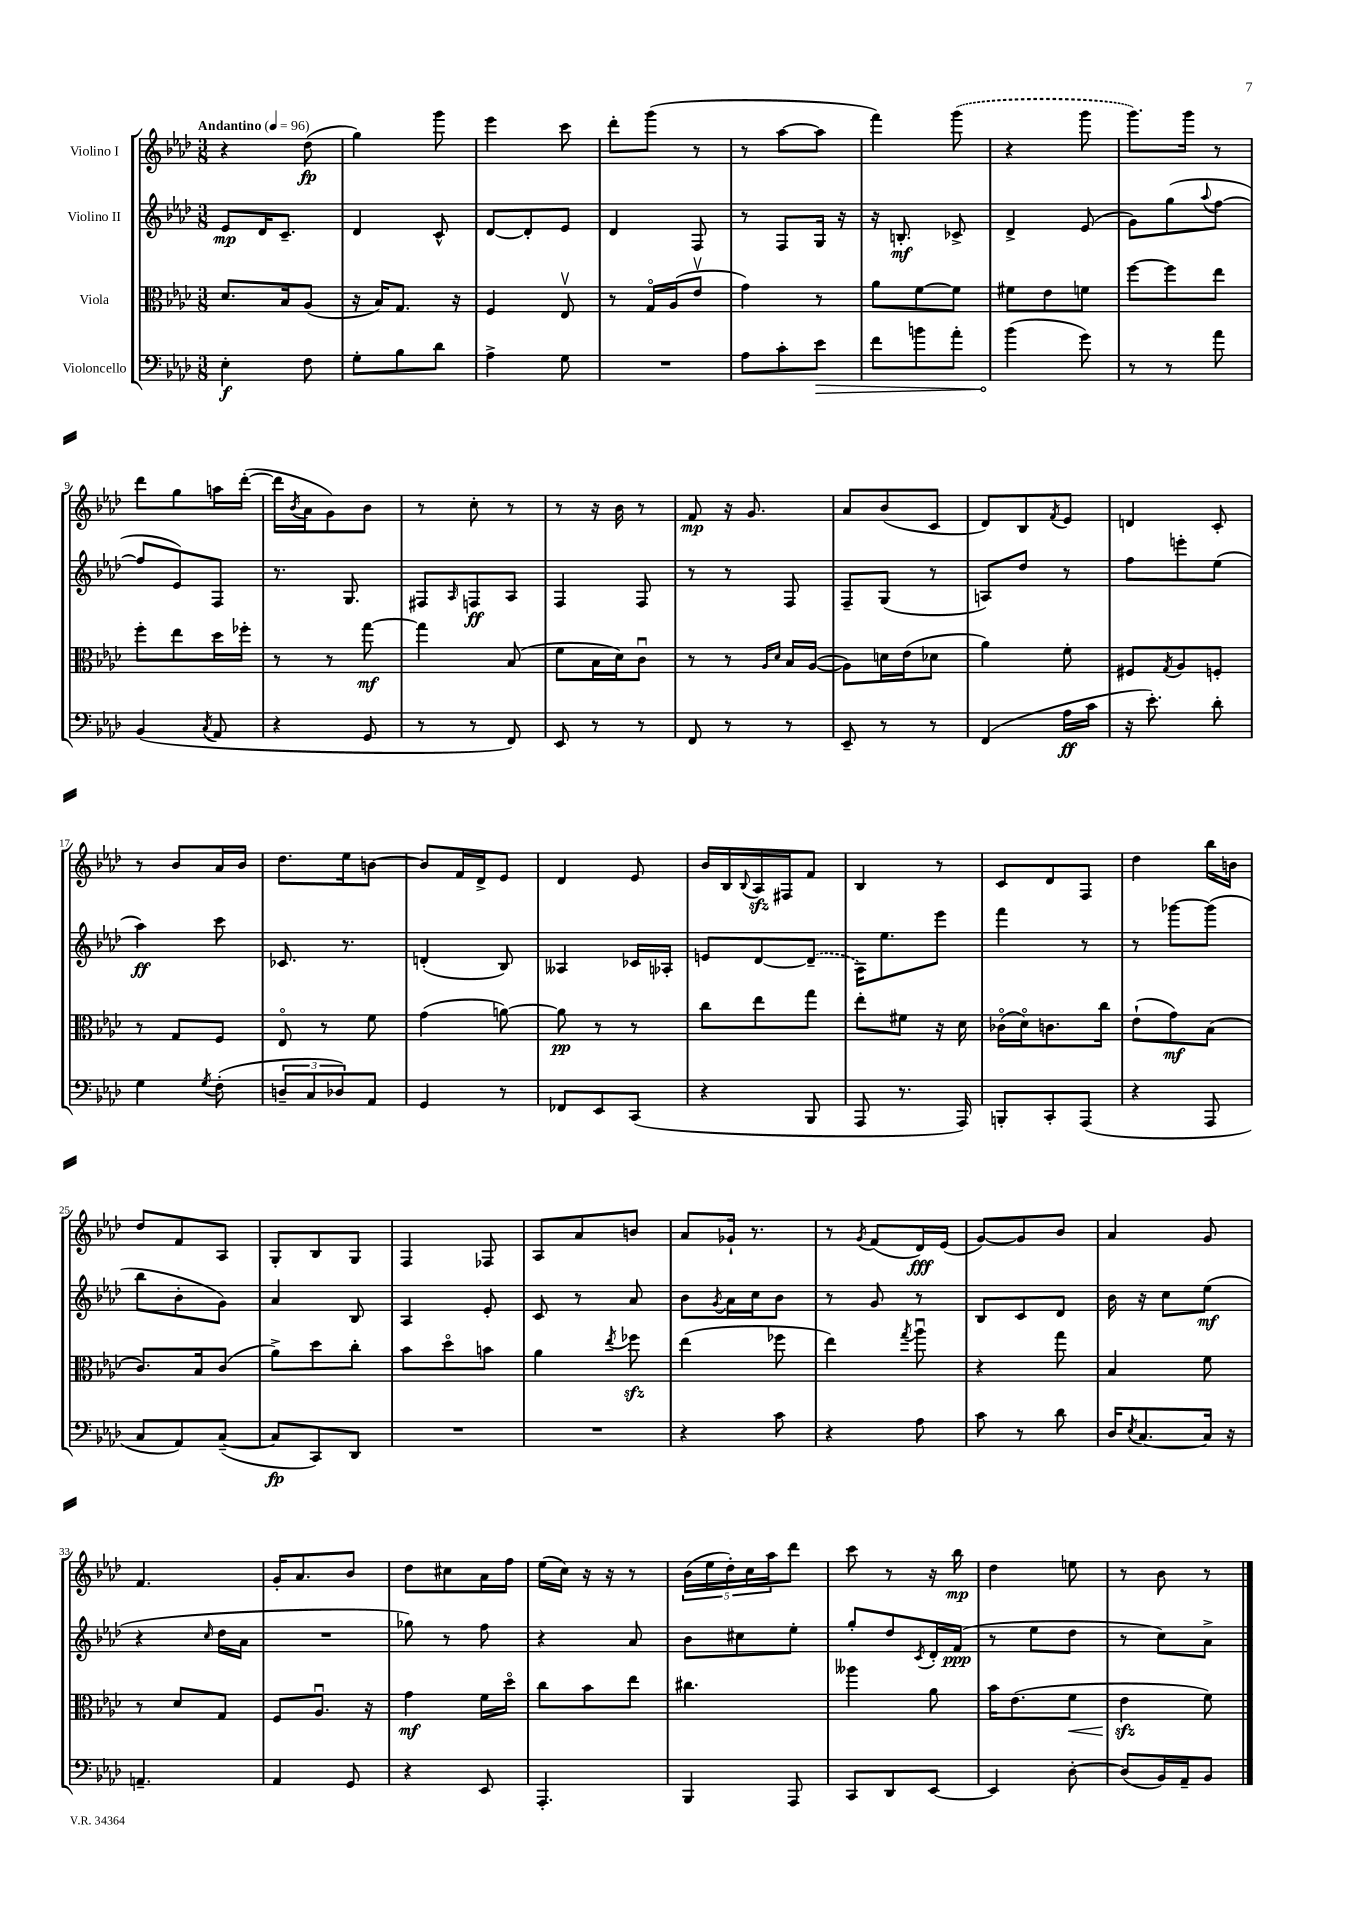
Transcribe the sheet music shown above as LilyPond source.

<<
\new StaffGroup <<
\new Staff = "s0" \with { instrumentName = "Violino I" } {
    \clef treble \key aes \major \numericTimeSignature \time 3/8 \tempo "Andantino" 4 = 96
    r4 des''8\fp( |
    g''4) g'''8 |
    ees'''4 c'''8 |
    des'''8-. g'''8( r8 |
    r8 aes''8~ aes''8 |
    f'''4) \once \slurDashed g'''8( |
    r4 g'''8 |
    g'''8.) g'''16 r8 |
    des'''8 g''8 a''16 des'''16~-.( |
    des'''16 \acciaccatura { bes'8 } aes'16 g'8) bes'8 |
    r8 c''8-. r8 |
    r8 r16 bes'16 r8 |
    f'8\mp r16 g'8. |
    aes'8 bes'8( c'8 |
    des'8) bes8 \acciaccatura { f'8 } ees'8 |
    d'4 c'8-. |
    r8 bes'8 aes'16 bes'16 |
    des''8. ees''16 b'8~ |
    b'8 f'16 des'16-> ees'8 |
    des'4 ees'8 |
    bes'16 bes16 \appoggiatura { bes8 } aes16\sfz fis16 f'8 |
    bes4 r8 |
    c'8 des'8 f8 |
    des''4 bes''16 b'16 |
    des''8 f'8 aes8 |
    g8-. bes8 g8 |
    f4 fes8 |
    aes8 aes'8 b'8 |
    aes'8 ges'16-! r8. |
    r8 \acciaccatura { g'8 } f'8( des'16\fff) ees'16( |
    g'8~) g'8 bes'8 |
    aes'4 g'8 |
    f'4. |
    g'16-. aes'8. bes'8 |
    des''8 cis''8 aes'16 f''16 |
    ees''16( c''16) r16 r16 r8 |
    \tuplet 5/4 { bes'16( ees''16 des''16-.) c''16 aes''16 } des'''8 |
    c'''8 r8 r16 bes''16\mp |
    des''4 e''8 |
    r8 bes'8 r8 \bar "|." |
}
\new Staff = "s1" \with { instrumentName = "Violino II" } {
    \clef treble \key aes \major \numericTimeSignature \time 3/8
    ees'8\mp des'16 c'8.-- |
    des'4 c'8-^ |
    des'8~ des'8-. ees'8 |
    des'4 f8 |
    r8 f8 g16 r16 |
    r16 b8.-.\mf ces'8-> |
    des'4-> ees'8( |
    g'8) g''8( \appoggiatura { aes''8 } f''8~ |
    f''8 ees'8) f8 |
    r8. g8. |
    fis8 \grace { aes16 } f8\ff aes8 |
    f4 f8 |
    r8 r8 f8 |
    f8-- g8( r8 |
    a8) des''8 r8 |
    f''8 e'''8-. ees''8( |
    aes''4\ff) c'''8 |
    ces'8. r8. |
    d'4-.( bes8) |
    aeses4 ces'16 aes16-. |
    e'8 des'8~ \once \slurDashed des'8--( |
    aes16) ees''8. ees'''8 |
    f'''4 r8 |
    r8 ges'''8~ ges'''8( |
    bes''8 bes'8-. g'8) |
    aes'4 bes8 |
    aes4 ees'8-. |
    c'8 r8 aes'8 |
    bes'8 \acciaccatura { g'8 } aes'16 c''16 bes'8 |
    r8 g'8 r8 |
    bes8 c'8 des'8 |
    bes'16 r16 c''8 ees''8\mf( |
    r4 \grace { c''16 } des''16 aes'16 |
    R4. |
    ges''8) r8 f''8 |
    r4 aes'8 |
    bes'8 cis''8 ees''8-. |
    g''8-. des''8 \acciaccatura { c'8 } des'16-. f'16\ppp( |
    r8 ees''8 des''8 |
    r8 c''8) aes'8-> \bar "|." |
}
\new Staff = "s2" \with { instrumentName = "Viola" } {
    \clef alto \key aes \major \numericTimeSignature \time 3/8
    des'8. bes16 aes8( |
    r16 bes16) g8. r16 |
    f4 ees8\upbow |
    r8 g16\flageolet aes16( ees'8\upbow |
    g'4) r8 |
    aes'8 f'8~ f'8 |
    fis'8 ees'8 f'8 |
    f''8~ f''8 ees''8 |
    f''8-. ees''8 des''16 fes''16-. |
    r8 r8 g''8~\mf |
    g''4 bes8( |
    f'8 bes16 des'16) c'8\downbow |
    r8 r8 \grace { aes16 des'16 } bes16 aes16~( |
    aes8) d'16 ees'16( des'8 |
    aes'4) f'8-. |
    fis8 \acciaccatura { g8 } aes8 f8-. |
    r8 g8 f8 |
    ees8\flageolet r8 f'8 |
    g'4( a'8~) |
    a'8\pp r8 r8 |
    c''8 ees''8 g''8 |
    ees''8-. fis'8 r16 des'16 |
    ces'16\flageolet( des'16\flageolet) c'8. c''16 |
    ees'8-!( g'8\mf) bes8( |
    c'8.) bes16 c'8( |
    aes'8->) des''8 c''8-. |
    bes'8 des''8\flageolet b'8 |
    aes'4 \acciaccatura { ees''8 } fes''8\sfz |
    ees''4( fes''8 |
    ees''4) \acciaccatura { g''8 } aes''8\downbow |
    r4 g''8 |
    bes4 f'8 |
    r8 des'8 g8 |
    f8 aes8.\downbow r16 |
    g'4\mf f'16 des''16\flageolet |
    c''8 bes'8 ees''8 |
    cis''4. |
    aeses''4 aes'8 |
    bes'16 ees'8.( f'8\< |
    ees'4\sfz\! f'8) \bar "|." |
}
\new Staff = "s3" \with { instrumentName = "Violoncello" } {
    \clef bass \key aes \major \numericTimeSignature \time 3/8
    ees4-.\f f8 |
    g8-. bes8 des'8 |
    aes4-> g8 |
    R4. |
    aes8 c'8-. \once \override Hairpin.circled-tip = ##t ees'8\> |
    f'8 b'8 aes'8-. |
    bes'4\!( g'8) |
    r8 r8 aes'8 |
    bes,4( \acciaccatura { c8 } aes,8 |
    r4 g,8 |
    r8 r8 f,8) |
    ees,8 r8 r8 |
    f,8 r8 r8 |
    ees,8-- r8 r8 |
    f,4( aes16\ff c'16 |
    r16 ees'8.-.) des'8-. |
    g4 \acciaccatura { g8 } f8-.( |
    \tuplet 3/2 { d8-- c8 des8) } aes,8 |
    g,4 r8 |
    fes,8 ees,8 c,8( |
    r4 bes,,8 |
    aes,,8 r8. aes,,16) |
    b,,8-. c,8-. aes,,8( |
    r4 aes,,8 |
    c8 aes,8) c8~--( |
    c8\fp c,8) des,8 |
    R4. |
    R4. |
    r4 c'8 |
    r4 aes8 |
    c'8 r8 des'8 |
    des16 \acciaccatura { ees8 } c8.~ c16 r16 |
    a,4.-- |
    aes,4 g,8 |
    r4 ees,8 |
    aes,,4.-. |
    bes,,4 aes,,8 |
    c,8 des,8 ees,8~ |
    ees,4 des8~-. |
    des8( bes,16) aes,16-- bes,8 \bar "|." |
}
>>
>>
